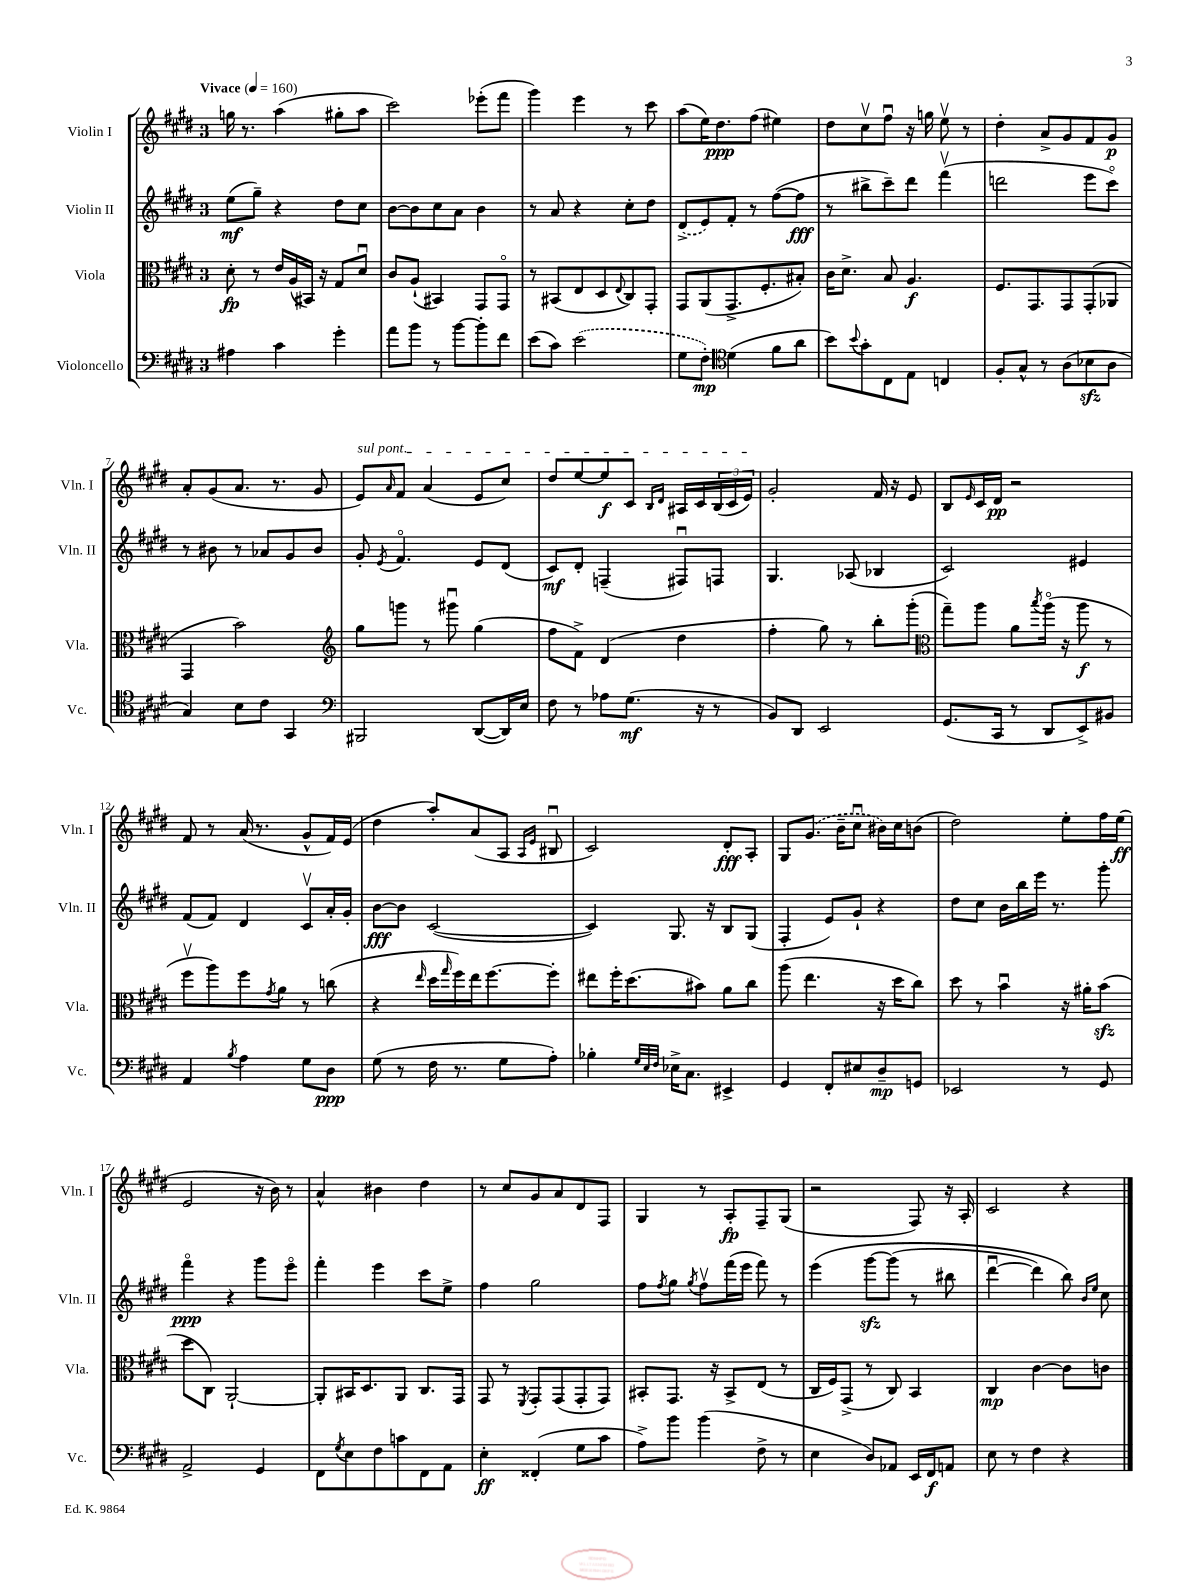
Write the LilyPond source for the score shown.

<<
\new StaffGroup <<
\new Staff = "s0" \with { instrumentName = "Violin I" shortInstrumentName = "Vln. I" } {
    \clef treble \key e \major \once \override Staff.TimeSignature.style = #'single-digit \time 3/4 \tempo "Vivace" 4 = 160
    g''16 r8. a''4( gis''8-. a''8 |
    cis'''2) ees'''8-.( fis'''8 |
    gis'''4) e'''4 r8 cis'''8 |
    a''8( e''16) dis''8.\ppp fis''8( eis''4) |
    dis''8 cis''8\upbow fis''8\downbow r16 g''16 e''8\upbow r8 |
    dis''4-. a'8-> gis'8 fis'8 gis'8\p |
    a'8-. gis'8( a'8. r8. gis'8 |
    \once \override TextSpanner.bound-details.left.text = \markup { \italic "sul pont." } e'8\startTextSpan) \grace { a'16 } fis'8 a'4( e'8 cis''8) |
    dis''8 e''8~ e''8\f cis'8 \grace { b16 dis'16 } ais16 cis'16 \tuplet 3/2 { b16( cis'16 e'16\stopTextSpan) } |
    gis'2-. fis'16 r16 e'8 |
    b8 \grace { e'16 } cis'16 dis'16\pp r2 |
    fis'8 r8 a'16( r8. gis'8-^ fis'16) e'16( |
    dis''4 a''8-.) a'8( a8 \grace { a16 e'16 } bis8\downbow |
    cis'2) dis'8-.\fff a8-. |
    gis8 \once \slurDashed gis'8.( b'16-- cis''8\downbow bis'16) cis''16 b'8( |
    dis''2) e''8-. fis''16 e''16\ff( |
    e'2 r16 b'16) r8 |
    a'4-^ bis'4 dis''4 |
    r8 cis''8 gis'8 a'8 dis'8 fis8 |
    gis4 r8 a8-.\fp fis8-- gis8( |
    r2 fis8) r16 a16-. |
    cis'2 r4 \bar "|." |
}
\new Staff = "s1" \with { instrumentName = "Violin II" shortInstrumentName = "Vln. II" } {
    \clef treble \key e \major \once \override Staff.TimeSignature.style = #'single-digit \time 3/4
    e''8\mf( gis''8--) r4 dis''8 cis''8 |
    b'8~ b'8 cis''8 a'8 b'4 |
    r8 a'8 r4 cis''8-. dis''8 |
    \once \slurDashed dis'8->( e'8) fis'8-. r8 fis''8~( fis''8\fff |
    r8 bis''8-> cis'''8--) dis'''8 fis'''4\upbow( |
    d'''2 e'''8 cis'''8\flageolet) |
    r8 bis'8 r8 aes'8 gis'8 bis'8 |
    gis'8-. \acciaccatura { e'8 } fis'4.\flageolet e'8 dis'8( |
    cis'8\mf) dis'8-. f4--( fis8\downbow) f8 |
    gis4. aes8( bes4 |
    cis'2) eis'4 |
    fis'8( fis'8) dis'4 cis'8\upbow a'16-. gis'16-. |
    b'8~\fff b'8 cis'2~( |
    cis'4) gis8. r16 b8 gis8( |
    fis4-. e'8) gis'8-! r4 |
    dis''8 cis''8 b'16 b''16 e'''16 r8. gis'''8-. |
    fis'''4\flageolet\ppp r4 gis'''8 e'''8\flageolet |
    fis'''4-. e'''4 cis'''8 e''8-> |
    fis''4 gis''2 |
    fis''8 \acciaccatura { fis''8 } gis''8 \acciaccatura { gis''8 } fis''8\upbow fis'''16( e'''16 fis'''8) r8 |
    e'''4\( gis'''8~\sfz gis'''8( r8 bis''8 |
    dis'''4~\downbow dis'''4) b''8\) \grace { b'16 e''16 } cis''8 \bar "|." |
}
\new Staff = "s2" \with { instrumentName = "Viola" shortInstrumentName = "Vla." } {
    \clef alto \key e \major \once \override Staff.TimeSignature.style = #'single-digit \time 3/4
    dis'8-.\fp r8 e'16 a16( bis,16) r16 gis8 dis'8\downbow |
    cis'8 a8-!( bis,4) gis,8 gis,8\flageolet |
    r8 bis,8( e8 dis8 \appoggiatura { e8 } cis8) gis,8-. |
    gis,8 a,8( gis,8.-> fis8.-. bis8-.) |
    cis'16 dis'8.-> b8 a4.\f |
    fis8. gis,8. gis,8 gis,8-.( aes,8 |
    gis,4 b'2) |
    \clef treble gis''8 g'''8 r8 gis'''8\downbow gis''4( |
    fis''8 fis'8->) dis'4( dis''4 |
    fis''4-. gis''8) r8 b''8-. gis'''8-.( |
    \clef alto gis''8--) a''8 a'8 \acciaccatura { b''8 } a''16\flageolet( r16 a''8\f r8 |
    fis''8\upbow a''8) fis''8 \acciaccatura { gis'8 } a'8 r8 c''8( |
    r4 \grace { e''16 } dis''16 \grace { gis''16 } fis''16) e''16 fis''8.~ fis''8-. |
    eis''8 fis''16-. dis''8.( bis'8) a'8 cis''8 |
    a''8( e''4. r16 dis''16 cis''8) |
    dis''8 r8 b'4\downbow r16 ais'16-. b'8\sfz( |
    dis''8 cis8) a,2~-! |
    a,8-. bis,16 dis8. a,8 cis8. gis,16 |
    gis,8 r8 \acciaccatura { fis,8 } gis,8-. gis,8( gis,8-. gis,8) |
    bis,8-. gis,8. r16 bis,8-> e8( r8 |
    cis16 fis16) gis,8->( r8 cis8) b,4 |
    cis4\mp cis'4~ cis'8 c'8 \bar "|." |
}
\new Staff = "s3" \with { instrumentName = "Violoncello" shortInstrumentName = "Vc." } {
    \clef bass \key e \major \once \override Staff.TimeSignature.style = #'single-digit \time 3/4
    ais4 cis'4 gis'4-. |
    a'8 b'8 r8 b'8~ b'8-. fis'8 |
    e'8( cis'8) \once \slurDashed e'2( |
    gis8 fis8-.\mp) \clef tenor dis'4( fis'8 a'8 |
    b'8) \appoggiatura { b'8 } gis'8-. cis8 e8 c4 |
    fis8-. gis8-^ r8 a8( bes8\sfz a8 |
    gis4) b8 cis'8 gis,4 |
    \clef bass bis,,2 dis,8~( dis,16) e16 |
    fis8 r8 aes8 gis8.\mf( r16 r8 |
    b,8) dis,8 e,2 |
    gis,8.( cis,16 r8 dis,8 e,8->) bis,8 |
    a,4 \acciaccatura { b8 } a4 gis8 dis8\ppp |
    gis8( r8 fis16 r8. gis8 a8-.) |
    bes4-. \grace { gis32 e32 fis32 } ees16-> cis8. eis,4-> |
    gis,4 fis,8-. eis8 dis8--\mp g,8 |
    ees,2 r8 gis,8 |
    a,2-> gis,4 |
    fis,8 \acciaccatura { gis8 } e8 fis8 c'8 fis,8 a,8 |
    e4-.\ff fisis,4-.( gis8 cis'8 |
    a8->) b'8 b'4( fis8-> r8 |
    e4 dis8) aes,8 e,16 fis,16\f a,8 |
    e8 r8 fis4 r4 \bar "|." |
}
>>
>>
